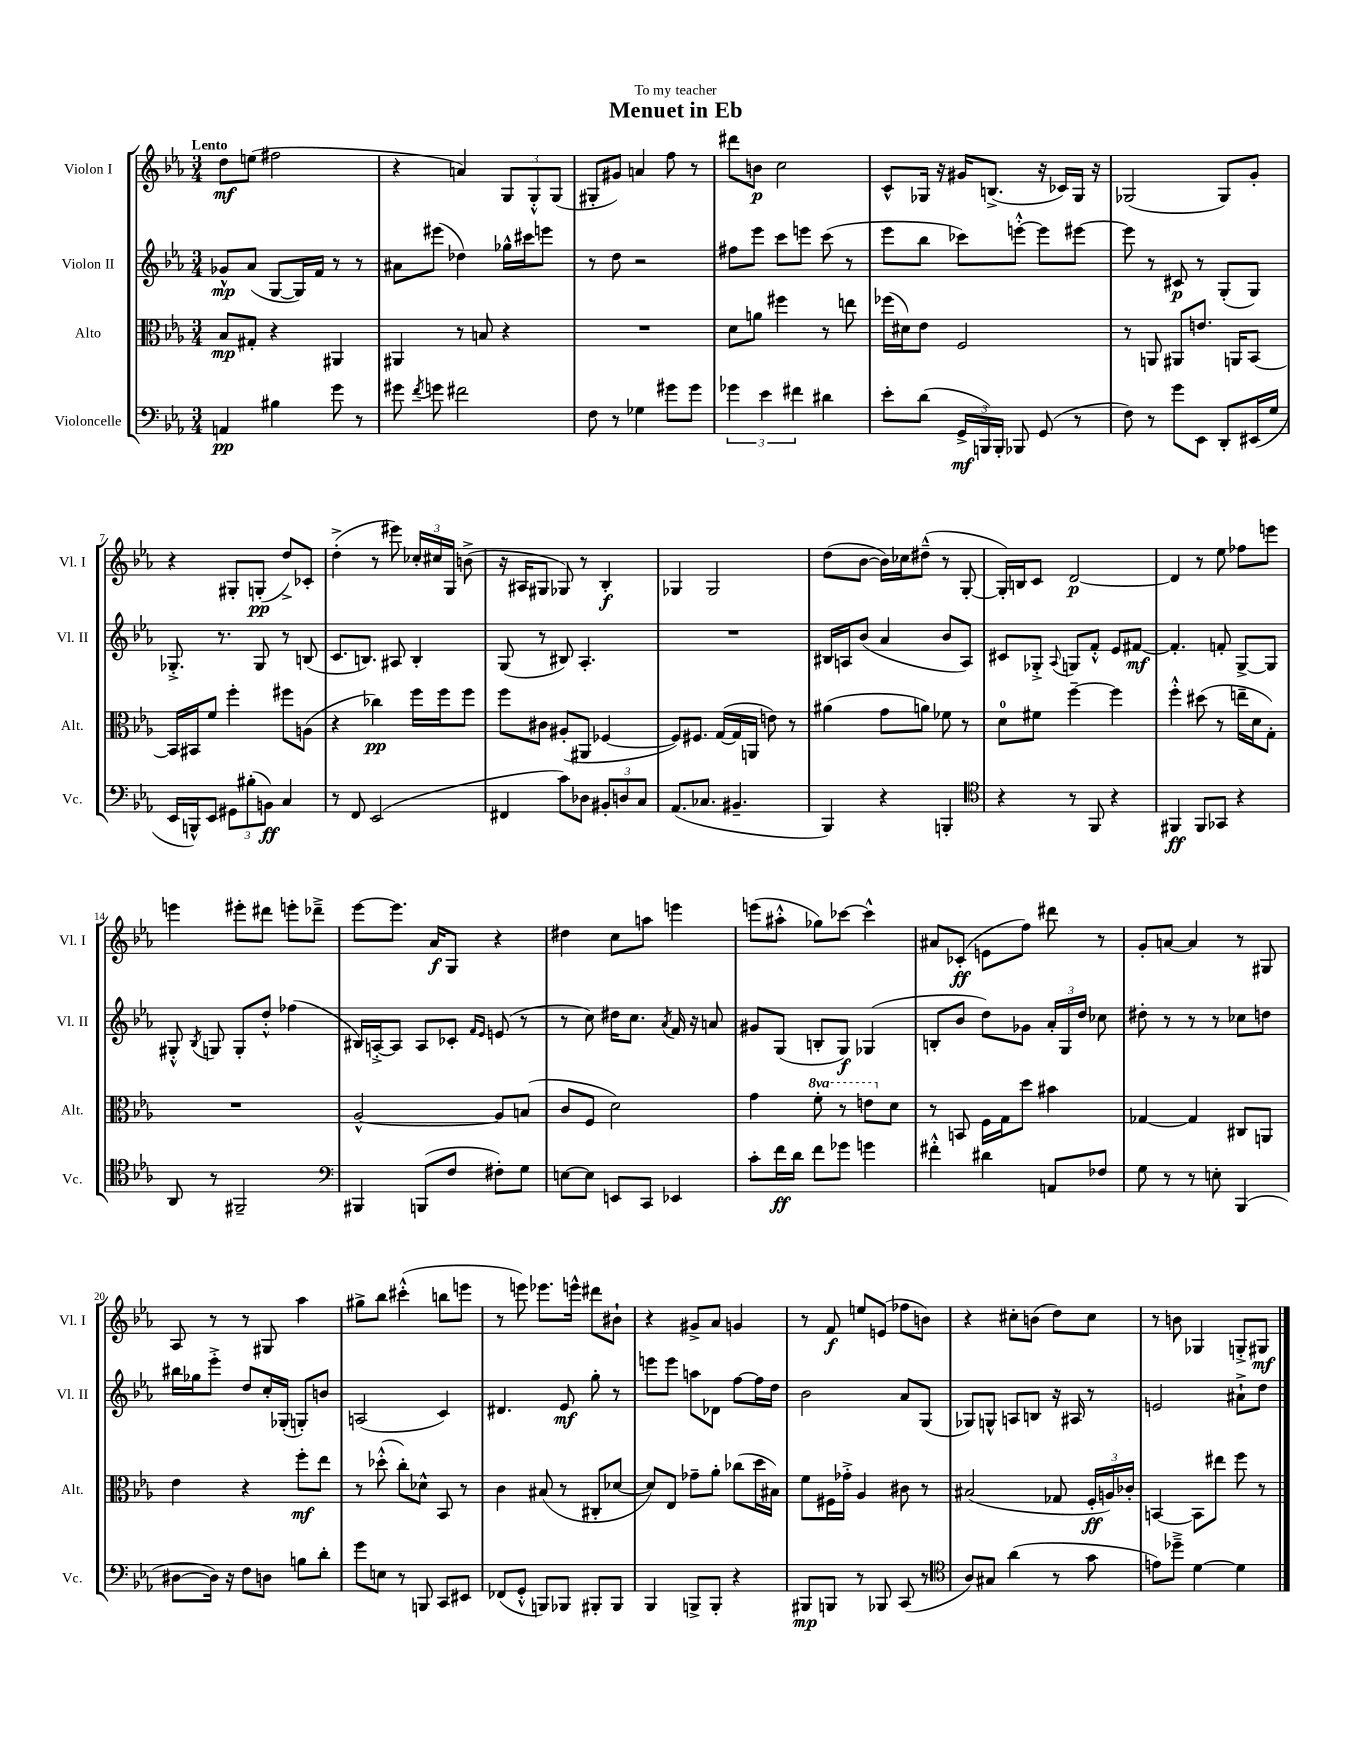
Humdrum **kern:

**kern	**dynam	**kern	**dynam	**kern	**dynam	**kern	**dynam
*part4	*part4	*part3	*part3	*part2	*part2	*part1	*part1
*staff4	*staff4	*staff3	*staff3	*staff2	*staff2	*staff1	*staff1
*I"Violoncelle	*	*I"Alto	*	*I"Violon II	*	*I"Violon I	*
*I'Vc.	*	*I'Alt.	*	*I'Vl. II	*	*I'Vl. I	*
*clefF4	*	*clefC3	*	*clefG2	*	*clefG2	*
*k[b-e-a-]	*	*k[b-e-a-]	*	*k[b-e-a-]	*	*k[b-e-a-]	*
*M3/4	*	*M3/4	*	*M3/4	*	*M3/4	*
=1	=1	=1	=1	=1	=1	=1	=1
!	!	!	!	!	!	!LO:TX:a:B:t=Lento	!
4AAn/	pp	8B-/L	mp	8g-X^^/L	mp	8dd\L	mf
.	.	8G#X'/J	.	(8a-/J	.	(8een\J	.
4B#X\	.	4r	.	[8G/L	.	2ff#X\	.
.	.	.	.	16G/L])	.	.	.
.	.	.	.	16f/JJ	.	.	.
8g\	.	4AA#X/	.	8r	.	.	.
8r	.	.	.	8r	.	.	.
=2	=2	=2	=2	=2	=2	=2	=2
8g#X\	.	4AA#X/	.	8a#X\L	.	4r	.
8qf/	.	.	.	.	.	.	.
8gn\	.	.	.	(8eee#X\J	.	.	.
2f#X\	.	8r	.	4dd-X\)	.	4an/)	.
.	.	8Bn/	.	.	.	.	.
.	.	4r	.	16gg-X^^\LL	.	12G/L	.
.	.	.	.	16ccc#X\J	.	.	.
.	.	.	.	.	.	12G'^^/	.
.	.	.	.	8eeen\J	.	.	.
.	.	.	.	.	.	(12G/J	.
=3	=3	=3	=3	=3	=3	=3	=3
8F\	.	2.r	.	8r	.	8G#X'/L	.
8r	.	.	.	8dd\	.	8g#X/J)	.
4G-X\	.	.	.	2r	.	4an/	.
8g#X\L	.	.	.	.	.	8ff\	.
8g#\J	.	.	.	.	.	8r	.
=4	=4	=4	=4	=4	=4	=4	=4
6g-X\	.	8d\L	.	8ff#X\L	.	8ddd#X\L	.
.	.	8an\J	.	8eee-\J	.	8bn\J	p
6e-\	.	.	.	.	.	.	.
.	.	4ff#X\	.	8ccc\L	.	2cc\	.
6f#X\	.	.	.	.	.	.	.
.	.	.	.	8eeen\J	.	.	.
4d#X\	.	8r	.	(8ccc\	.	.	.
.	.	8een\	.	8r	.	.	.
=5	=5	=5	=5	=5	=5	=5	=5
8e-'\L	.	(16ff-X\LL	.	8eee-\L	.	8c^^/L	.
.	.	16d#X\J)	.	.	.	.	.
(8d\J	.	8e-\J	.	8bb-\J	.	16G-X/Jk	.
.	.	.	.	.	.	16r	.
24GG^/LL	mf	2F/	.	8ccc-X\L)	.	16g#X/KL	.
24BBBn/)	.	.	.	.	.	.	.
.	.	.	.	.	.	(8.Bn^/J	.
24BBB'/JJ	.	.	.	.	.	.	.
8BBB-X/	.	.	.	[8eeen'^^\J	.	.	.
(8GG/	.	.	.	8eee\L]	.	16r	.
.	.	.	.	.	.	16c-X/LL)	.
8r	.	.	.	[8eee#X\J	.	16G-/JJ	.
.	.	.	.	.	.	16r	.
=6	=6	=6	=6	=6	=6	=6	=6
8F\)	.	8r	.	8eee#\]	.	(2G-X/	.
8r	.	8AAn/	.	8r	.	.	.
8g\L	.	8AA#X/L	.	8c#X/	p	.	.
8EE-\J	.	8.en/J	.	8r	.	.	.
8DD'/L	.	.	.	(8G'/L	.	8G-/L)	.
.	.	16AAn/KL	.	.	.	.	.
(16EE#X/L	.	[8BB-/J	.	8G/J)	.	8g'/J	.
16G/JJ	.	.	.	.	.	.	.
!!LO:LB:g=z
=7	=7	=7	=7	=7	=7	=7	=7
16EE-/LL	.	16BB-/LL]	.	8.G-X'^/	.	4r	.
16BBBn^^/J)	.	16BB#X/J	.	.	.	.	.
8EE-/J	.	8f/J	.	.	.	.	.
.	.	.	.	8.r	.	.	.
12GG#X\L	.	4ff'\	.	.	.	8G#X'/L	.
(12B#X'\	.	.	.	.	.	.	.
.	.	.	.	8G-/	.	(8Gn'/J	pp
12BBn\J)	ff	.	.	.	.	.	.
4C/	.	8ff#X\L	.	8r	.	8dd^/L)	.
.	.	(8An\J	.	(8Bn/	.	8c-X'/J	.
=8	=8	=8	=8	=8	=8	=8	=8
8r	.	4r	.	8.c/L	.	(4dd'^\	.
8FF/	.	.	.	.	.	.	.
.	.	.	.	8.Bn/J)	.	.	.
(2EE-/	.	4cc-X\)	pp	.	.	8r	.
.	.	.	.	8A#X/	.	8eee#X\)	.
.	.	16ff\LL	.	4B'/	.	24cc-X'/LL	.
.	.	.	.	.	.	24cc#X/	.
.	.	16ff\J	.	.	.	.	.
.	.	.	.	.	.	24G/JJ	.
.	.	8ff\J	.	.	.	(8bn^\	.
=9	=9	=9	=9	=9	=9	=9	=9
4FF#X/	.	8ff\L	.	(8G/	.	16r	.
.	.	.	.	.	.	16A#X/KL	.
.	.	8c#X\J	.	8r	.	8G#X/J	.
8c\L)	.	(8A#X'/L	.	8B#X/)	.	8G-X/)	.
8D-X\J	.	8AA#X/J	.	4.A-'/	.	8r	.
12BB#X'/L	.	[4F-X/	.	.	.	4B-'/	f
12Dn/	.	.	.	.	.	.	.
12C/J	.	.	.	.	.	.	.
=10	=10	=10	=10	=10	=10	=10	=10
(8.AA-/L	.	8F-/L])	.	2.r	.	4G-X/	.
.	.	8.F#X/J	.	.	.	.	.
8.C-X/J	.	.	.	.	.	.	.
.	.	.	.	.	.	2G-/	.
.	.	([16G/LL	.	.	.	.	.
4.BB#X~/	.	16G/]	.	.	.	.	.
.	.	16AAn/JJ	.	.	.	.	.
.	.	8en\)	.	.	.	.	.
.	.	8r	.	.	.	.	.
=11	=11	=11	=11	=11	=11	=11	=11
4BBB-/)	.	(4a#X\	.	16B#X/LL	.	(8dd\L	.
.	.	.	.	16An/J	.	.	.
.	.	.	.	(8b-/J	.	[8b-\J	.
4r	.	8g\L	.	4a-/	.	16b-\LL])	.
.	.	.	.	.	.	16cc-X\J	.
.	.	8an\J)	.	.	.	(8dd#X~^^\J	.
4BBBn'/	.	8f-X\	.	8b-/L	.	8r	.
.	.	8r	.	8A/J)	.	[8G'/	.
=12	=12	=12	=12	=12	=12	=12	=12
*clefC4	*	*	*	*	*	*	*
4r	.	8d\L	.	8c#X/L	.	16G'/LL])	.
.	.	.	.	.	.	16Bn/J	.
.	.	8f#X\J	.	8G-X'^/J	.	8c/J	.
.	.	.	.	8qqA-/	.	.	.
8r	.	[4ff~\	.	8Gn/L	.	[2d/	p
8FF/	.	.	.	8f'^^/J	.	.	.
4r	.	4ff\]	.	8e-/L	.	.	.
.	.	.	.	[8f#X/J	mf	.	.
=13	=13	=13	=13	=13	=13	=13	=13
4FF#X/	ff	4ff'^^\	.	4.f#'/]	.	4d/]	.
8FF#/L	.	(8dd#X\	.	.	.	8r	.
8GG-X/J	.	8r	.	8fn'/	.	8ee-\	.
4r	.	16een~\LL	.	[8G^/L	.	8ff-X\L	.
.	.	16d\J	.	.	.	.	.
.	.	8G'\J)	.	8G/J]	.	8eeen\J	.
!!LO:LB:g=z
=14	=14	=14	=14	=14	=14	=14	=14
8AA-/	.	2.r	.	8G#X'^^/	.	4eeen\	.
.	.	.	.	8qB-/	.	.	.
8r	.	.	.	8Gn/	.	.	.
2FF#X~/	.	.	.	8G'/L	.	8eee#X'\L	.
.	.	.	.	8dd'^^/J	.	8ddd#X\J	.
.	.	.	.	(4ff-X\	.	8eeen'\L	.
.	.	.	.	.	.	8ddd-X~^\J	.
=15	=15	=15	=15	=15	=15	=15	=15
*clefF4	*	*	*	*	*	*	*
4BBB#X/	.	[2A-^^/	.	16B#X/LL)	.	[8eee-\L	.
.	.	.	.	[16An'^/J	.	.	.
.	.	.	.	8A/J]	.	8.eee-\J]	.
(8BBBn/L	.	.	.	8A/L	.	.	.
.	.	.	.	.	.	16a-/KL	f
8F/J	.	.	.	8c-X'/J	.	8G/J	.
.	.	.	.	16qqf/LL	.	.	.
.	.	.	.	16qqe-/JJ	.	.	.
8F#X'\L)	.	8A-/L]	.	(8en/	.	4r	.
8G\J	.	(8Bn/J	.	8r	.	.	.
=16	=16	=16	=16	=16	=16	=16	=16
[8En\L	.	8c/L	.	8r	.	4dd#X\	.
8E\J]	.	8F/J	.	8cc\)	.	.	.
8EEn/L	.	2d\)	.	16dd#X\KL	.	8cc\L	.
.	.	.	.	8.cc\J	.	.	.
8CC/J	.	.	.	.	.	8aan\J	.
.	.	.	.	8qa-/	.	.	.
4EE-X/	.	.	.	16f/	.	4eeen\	.
.	.	.	.	16r	.	.	.
.	.	.	.	8an/	.	.	.
=17	=17	=17	=17	=17	=17	=17	=17
8c'\L	.	4g\	.	8g#X/L	.	(8eeen\L	.
16f\L	ff	.	.	(8G/J	.	8aa#X'^^\J	.
16d\JJ	.	.	.	.	.	.	.
*	*	*8va	*	*	*	*	*
8f\L	.	8ff'\	.	8Bn'/L	.	8gg-X\L)	.
8g-X\J	.	8r	.	8G/J)	f	[8ccc-X\J	.
4gn\	.	8een\L	.	(4G-X/	.	4ccc-^^\]	.
*	*	*X8va	*	*	*	*	*
.	.	8d\J	.	.	.	.	.
=18	=18	=18	=18	=18	=18	=18	=18
4f#X'^^\	.	8r	.	8Bn'/L	.	8a#X/L	.
.	.	8BBn/	.	8b-/J	.	(8c-X'/J	ff
4d#X\	.	16F\LL	.	8dd\L)	.	8en\L	.
.	.	16G\J	.	.	.	.	.
.	.	8dd\J	.	8g-X\J	.	8ff\J)	.
8AAn/L	.	4b#X\	.	24a-'/LL	.	8ddd#X\	.
.	.	.	.	24G/	.	.	.
.	.	.	.	24dd/JJ	.	.	.
8F-X/J	.	.	.	8cc-X\	.	8r	.
=19	=19	=19	=19	=19	=19	=19	=19
8G\	.	[4G-X/	.	8dd#X'\	.	8g'/L	.
8r	.	.	.	8r	.	[8an/J	.
8r	.	4G-/]	.	8r	.	4a/]	.
8En'\	.	.	.	8r	.	.	.
(4BBB-/	.	8C#X/L	.	8cc-X\L	.	8r	.
.	.	8AAn/J	.	8ddn\J	.	8G#X/	.
!!LO:LB:g=z
=20	=20	=20	=20	=20	=20	=20	=20
[8D#X\L	.	4e-\	.	16bb#X\LL	.	8A-/	.
.	.	.	.	16gg-X\J	.	.	.
16D#\Jk])	.	.	.	8eee-'^\J	.	8r	.
16r	.	.	.	.	.	.	.
8F\L	.	4r	.	8dd/L	.	8r	.
8Dn\J	.	.	.	16cc'/L	.	8G#X/	.
.	.	.	.	(16G-X'/JJ	.	.	.
8Bn\L	.	8ff'\L	mf	8Gn'/L)	.	4aa-\	.
8d'\J	.	8ee-\J	.	8bn/J	.	.	.
=21	=21	=21	=21	=21	=21	=21	=21
8g\L	.	8r	.	(2An/	.	8gg#X^\L	.
8En\J	.	(8dd-X'^^\	.	.	.	8bb-\J	.
8r	.	8cc'\L)	.	.	.	(4ccc#X'^^\	.
8BBBn/	.	8d-X^^\J	.	.	.	.	.
8CC/L	.	8BB-/	.	4c/)	.	8bbn\L	.
8EE#X/J	.	8r	.	.	.	8eeen\J	.
=22	=22	=22	=22	=22	=22	=22	=22
(8FF-X/L	.	4c\	.	4.d#X/	.	8r	.
8GG'^^/J	.	.	.	.	.	8eeen\)	.
8BBBn/L)	.	(8B#X/	.	.	.	8.eee-X\L	.
8BBB-X/J	.	8r	.	8e-/	mf	.	.
.	.	.	.	.	.	16eeen^^\Jk	.
8BBB#X'/L	.	8C#X'/L	.	8gg'\	.	8ddd#X\L	.
8BBB#/J	.	[8d-X/J	.	8r	.	8b#X`\J	.
=23	=23	=23	=23	=23	=23	=23	=23
4BBB-/	.	8d-/L])	.	8eeen\L	.	4r	.
.	.	8E-/J	.	8eee\J	.	.	.
8BBBn^/L	.	8g-X~\L	.	8aan\L	.	8g#X^/L	.
8BBB'/J	.	8a-'\J	.	8d-X\J	.	8a-/J	.
4r	.	(8cc-X\L	.	[8ff\L	.	4gn/	.
.	.	16dd\L	.	16ff\L]	.	.	.
.	.	16B#X\JJ)	.	16dd\JJ	.	.	.
=24	=24	=24	=24	=24	=24	=24	=24
8BBB#X/L	mp	8f\L	.	2b-\	.	8r	.
8BBBn/J	.	16F#X\L	.	.	.	8f/	f
.	.	16g-X'^\JJ	.	.	.	.	.
8r	.	4A-/	.	.	.	8een/L	.
8BBB-X/	.	.	.	.	.	(8en/J	.
(8CC/	.	8c#X\	.	8a-/L	.	8ff-X\L	.
8r	.	8r	.	(8G/J	.	8bn\J)	.
=25	=25	=25	=25	=25	=25	=25	=25
*clefC4	*	*	*	*	*	*	*
8A-/L)	.	(2B#X/	.	8G-X/L)	.	4r	.
8G#X/J	.	.	.	8Gn^^/J	.	.	.
(4a-\	.	.	.	8An/L	.	8cc#X'\L	.
.	.	.	.	8Bn/J	.	(8bn\J	.
8r	.	8G-X/	.	16r	.	8dd\L)	.
.	.	.	.	16A#X/	.	.	.
8g\	.	24F'/LL	ff	8r	.	8cc#\J	.
.	.	24An/)	.	.	.	.	.
.	.	24c-X'/JJ	.	.	.	.	.
=26	=26	=26	=26	=26	=26	=26	=26
8en\L)	.	[4BBn/	.	2en/	.	8r	.
8dd-X~^\J	.	.	.	.	.	8bn\	.
[4d\	.	8BB\L]	.	.	.	4G-X/	.
.	.	8ee#X\J	.	.	.	.	.
4d\]	.	8ff\	.	8a#X`^\L	.	8Gn'^/L	.
.	.	8r	.	8dd\J	.	8G#X/J	mf
==	==	==	==	==	==	==	==
*-	*-	*-	*-	*-	*-	*-	*-
